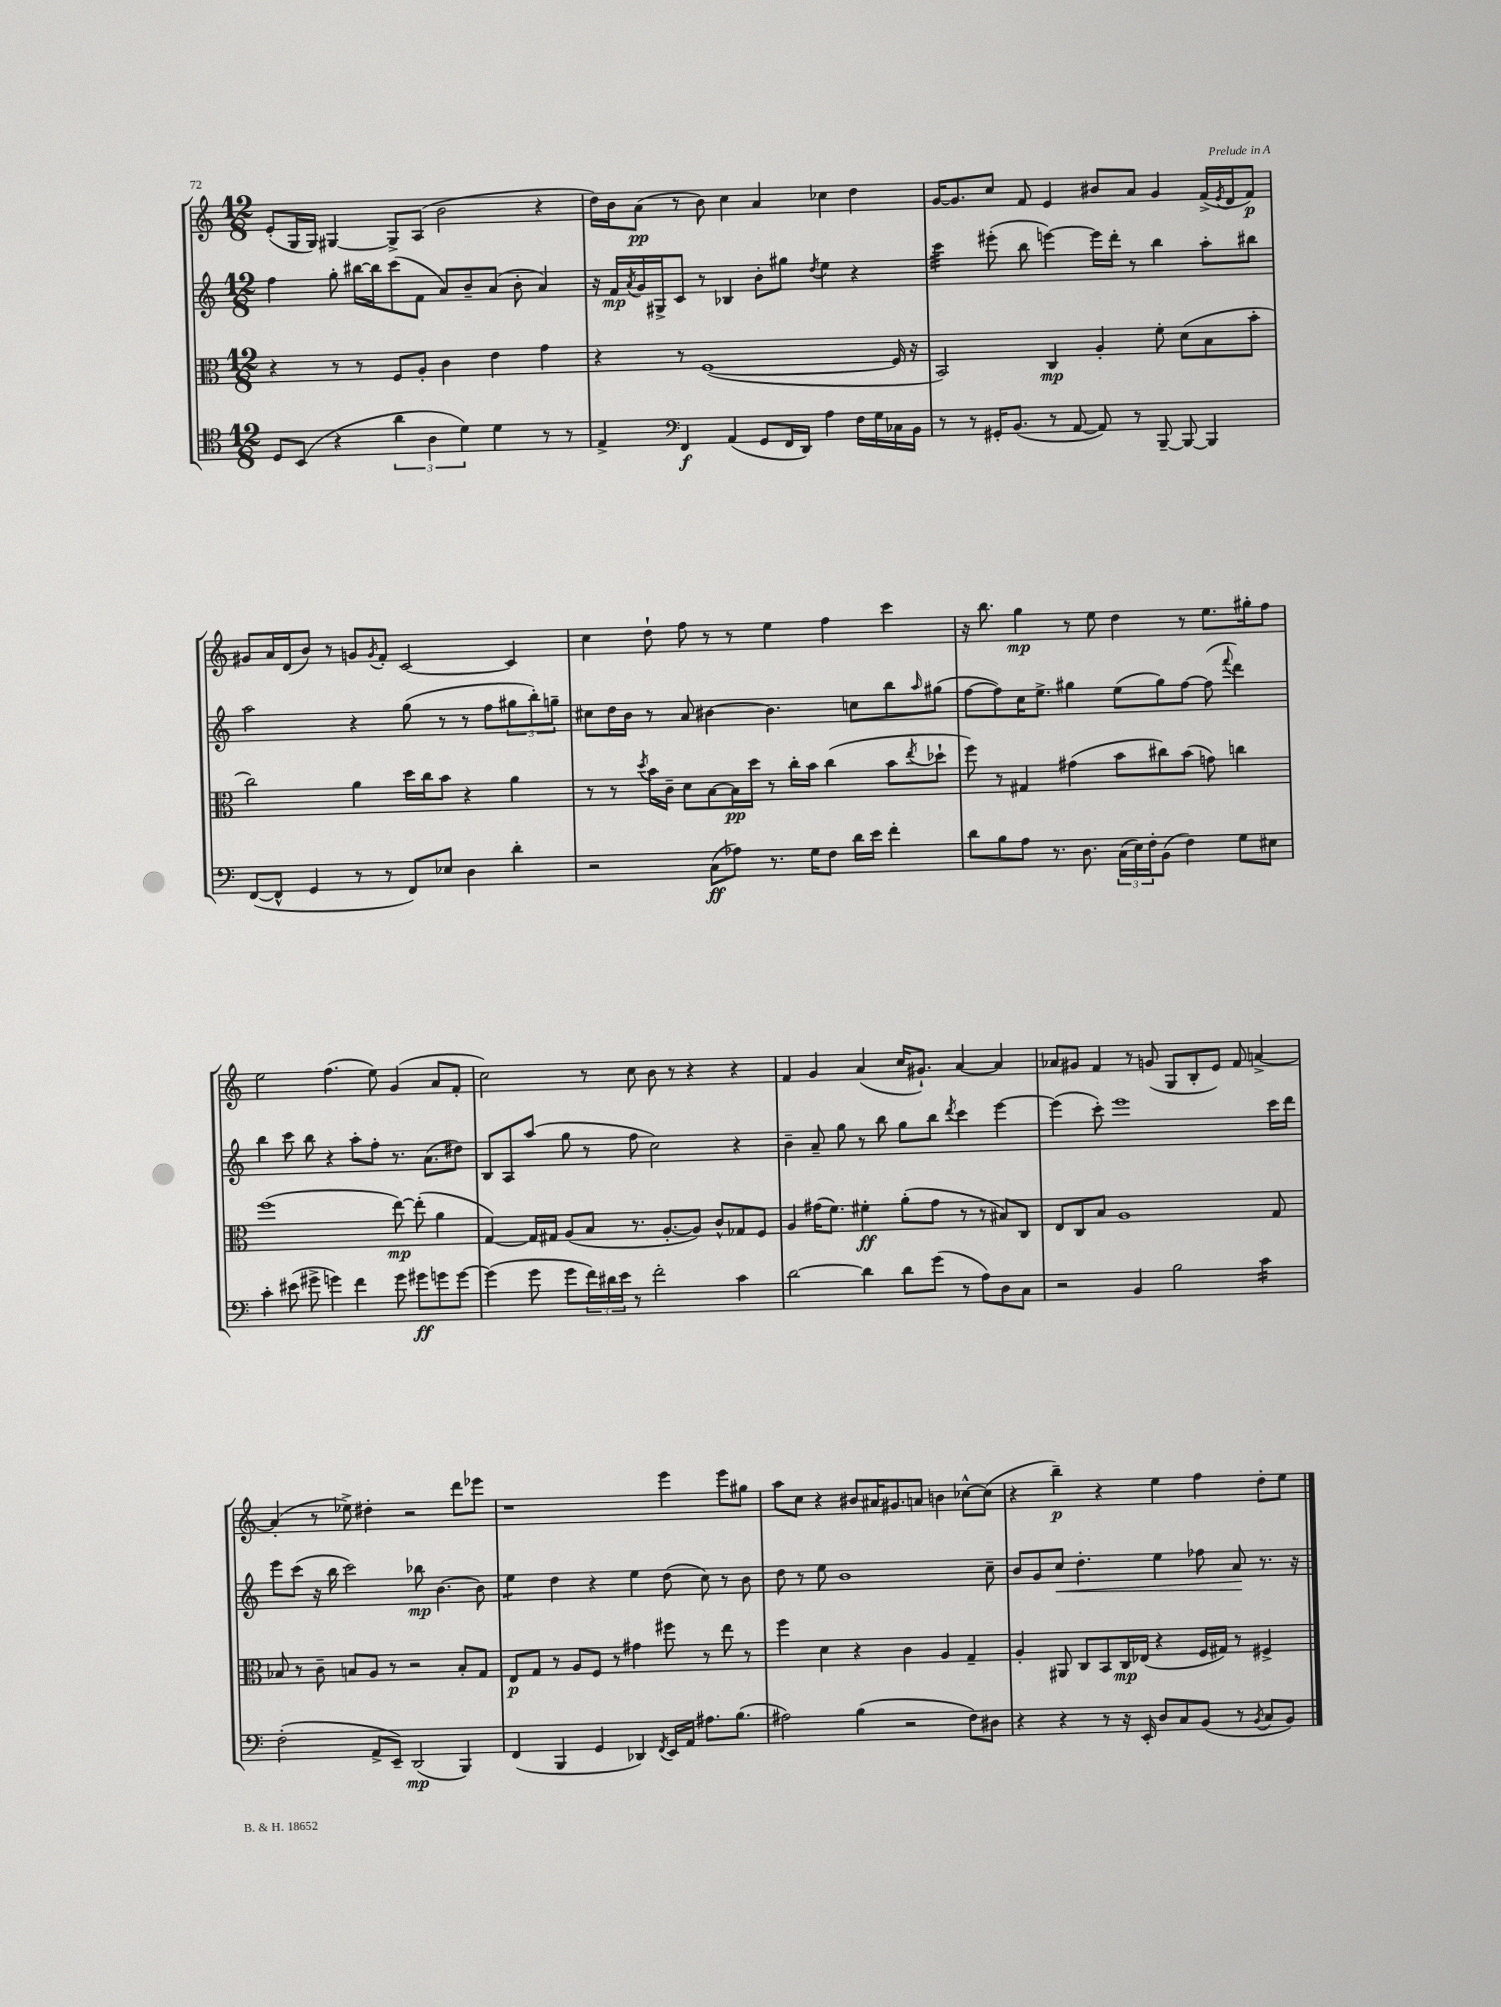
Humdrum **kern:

**kern	**dynam	**kern	**dynam	**kern	**dynam	**kern	**dynam
*part4	*part4	*part3	*part3	*part2	*part2	*part1	*part1
*staff4	*staff4	*staff3	*staff3	*staff2	*staff2	*staff1	*staff1
*clefC4	*	*clefC3	*	*clefG2	*	*clefG2	*
*k[]	*	*k[]	*	*k[]	*	*k[]	*
*M12/8	*	*M12/8	*	*M12/8	*	*M12/8	*
=27	=27	=27	=27	=27	=27	=27	=27
8D/L	.	4r	.	4ff\	.	(8e'/L	.
(8BB/J	.	.	.	.	.	16G/L	.
.	.	.	.	.	.	16G/JJ)	.
4r	.	8r	.	8gg'\	.	[4G#X/	.
.	.	8r	.	[16bb#X\LL	.	.	.
.	.	.	.	16bb#\J]	.	.	.
6a\	.	8F/L	.	(8ccc\	.	8G#^/L]	.
.	.	8A'/J	.	8f\J	.	(8A/J	.
6A\	.	.	.	.	.	.	.
.	.	4c\	.	8a/L)	.	2b\	.
6d\)	.	.	.	.	.	.	.
.	.	.	.	8b~/	.	.	.
4d\	.	4e\	.	(8a/J	.	.	.
.	.	.	.	8b'\	.	.	.
8r	.	4g\	.	4a/)	.	4r	.
8r	.	.	.	.	.	.	.
=28	=28	=28	=28	=28	=28	=28	=28
4E^/	.	4r	.	16r	.	16dd\LL)	.
.	.	.	.	16f/LL	mp	16b\J	.
.	.	.	.	8qa/	.	.	.
.	.	.	.	16g/	.	(8a\J	pp
.	.	.	.	16G#X^/J	.	.	.
*clefF4	*	*	*	*	*	*	*
4FF/	f	8r	.	8c/J	.	8r	.
.	.	([1F	.	8r	.	8b\)	.
(4AA/	.	.	.	4B-X/	.	4cc\	.
8GG/L	.	.	.	8b'\L	.	4a/	.
16FF/L	.	.	.	8gg#X\J	.	.	.
16DD/JJ)	.	.	.	.	.	.	.
.	.	.	.	8qdd/	.	.	.
4A\	.	.	.	4ee\	.	4cc-X\	.
16F\LL	.	.	.	4r	.	4dd\	.
16G\	.	.	.	.	.	.	.
16C-X\	.	16F/]	.	.	.	.	.
16BB\JJ	.	16r	.	.	.	.	.
=29	=29	=29	=29	=29	=29	=29	=29
*	*	*	*	*tremolo	*	*	*
8r	.	2BB/)	.	32ccc\LLL	.	[16g/KL	.
.	.	.	.	32ccc\	.	.	.
.	.	.	.	32ccc\	.	8.g/]	.
.	.	.	.	32ccc\	.	.	.
8r	.	.	.	32ccc\	.	.	.
.	.	.	.	32ccc\	.	.	.
.	.	.	.	32ccc\	.	.	.
.	.	.	.	32ccc\JJJ	.	.	.
*	*	*	*	*Xtremolo	*	*	*
16GG#X'/KL	.	.	.	(8eee#X'\	.	8cc/J	.
(8.BB/J	.	.	.	.	.	.	.
.	.	.	.	8bb\	.	8f/	.
8r	.	4C/	mp	[4eeen\)	.	4e/	.
[8AA/	.	.	.	.	.	.	.
8AA/])	.	4A'/	.	16eee\LL]	.	8b#X/L	.
.	.	.	.	16ddd'\JJ	.	.	.
8r	.	.	.	8r	.	8a/J	.
[8BBB~/	.	8f'\	.	4bb\	.	4g/	.
8BBB/_	.	(8d\L	.	.	.	.	.
4BBB/]	.	8B\	.	8aa'\L	.	(16f^/LL	.
.	.	.	.	.	.	8qe/	.
.	.	.	.	.	.	16d/J	.
.	.	8b'\J	.	8bb#X\J	.	8f/J)	p
!!LO:LB:g=z
=30	=30	=30	=30	=30	=30	=30	=30
([8FF/L	.	2cc\)	.	2aa\	.	8g#X/L	.
8FF^^/J]	.	.	.	.	.	16a/L	.
.	.	.	.	.	.	(16d/J	.
4GG/	.	.	.	.	.	8b/J)	.
.	.	.	.	.	.	8r	.
8r	.	4a\	.	4r	.	8gn/L	.
.	.	.	.	.	.	8qg/	.
8r	.	.	.	.	.	8f'/J	.
8FF/L)	.	16dd\LL	.	(8gg\	.	[2c/	.
.	.	16cc\J	.	.	.	.	.
8E-X/J	.	8b\J	.	8r	.	.	.
4D\	.	4r	.	8r	.	.	.
.	.	.	.	8ff\L	.	.	.
4d'\	.	4a\	.	12gg#X\	.	4c/]	.
.	.	.	.	12bb'\)	.	.	.
.	.	.	.	12ggn~\J	.	.	.
=31	=31	=31	=31	=31	=31	=31	=31
2r	.	8r	.	8cc#X\L	.	4cc\	.
.	.	8r	.	16dd\L	.	.	.
.	.	.	.	16b\JJ	.	.	.
.	.	8qdd/	.	.	.	.	.
.	.	16b\LL	.	8r	.	8dd`\	.
.	.	16c~\JJ	.	.	.	.	.
.	.	8d\L	.	8a/	.	8ff\	.
(8C\L	ff	[8B\	.	[4b#X\	.	8r	.
8A-X\J)	.	16B\L]	pp	.	.	8r	.
.	.	16dd\JJ	.	.	.	.	.
8.r	.	8r	.	4.b#\]	.	4ee\	.
.	.	16cc'\LL	.	.	.	.	.
16G\KL	.	16b\JJ	.	.	.	.	.
8F\J	.	(4cc\	.	.	.	4ff\	.
16d\LL	.	.	.	8ccn\L	.	.	.
16e\JJ	.	.	.	.	.	.	.
4f'\	.	8b\L	.	8bb\	.	4ccc\	.
.	.	8qee/	.	16qqaa/	.	.	.
.	.	8dd-X`\J	.	(8gg#X\J	.	.	.
=32	=32	=32	=32	=32	=32	=32	=32
8d\L	.	8ff\)	.	[8ff\L	.	16r	.
.	.	.	.	.	.	8.bb\	.
8B\	.	8r	.	8ff\])	.	.	.
8A\J	.	4G#X/	.	16cc\K	.	4gg\	mp
.	.	.	.	8.ee^\J	.	.	.
8.r	.	.	.	.	.	.	.
.	.	(4g#X\	.	4gg#X\	.	8r	.
8.D\	.	.	.	.	.	.	.
.	.	.	.	.	.	8ee\	.
(24C\LL	.	8b\L	.	(8ee\L	.	4dd\	.
24E\)	.	.	.	.	.	.	.
24F'\J	.	.	.	.	.	.	.
(8BB\J	.	8cc#X\)	.	8gg#\)	.	.	.
4F\)	.	(8b\J	.	[8ff\J	.	8r	.
.	.	8gn\)	.	(8ff\]	.	8.ee\L	.
.	.	.	.	8qqfff/	.	.	.
8G\L	.	4ccn\	.	4ddd\)	.	.	.
.	.	.	.	.	.	16gg#X'\k	.
8E#X\J	.	.	.	.	.	8ff\J	.
!!LO:LB:g=z
=33	=33	=33	=33	=33	=33	=33	=33
4c'\	.	(1ff	.	4bb\	.	2ee\	.
(8e#X\	.	.	.	8ccc\	.	.	.
8g#X^\	.	.	.	8bb\	.	.	.
4gn\)	.	.	.	4r	.	(4.ff\	.
4f\	.	.	.	8aa'\L	.	.	.
.	.	.	.	8ff'\J	.	8ee\)	.
8g\	.	[8ee\)	mp	8.r	.	(4g/	.
8g#X\L	ff	(8ee'\]	.	.	.	.	.
.	.	.	.	(8.a\L	.	.	.
8gn\	.	4a\	.	.	.	8a/L	.
[8g\J	.	.	.	8dd#X\J)	.	8f'/J	.
=34	=34	=34	=34	=34	=34	=34	=34
(4g\]	.	[4G/)	.	8B/L	.	2cc\)	.
.	.	.	.	8A/	.	.	.
8g\	.	16G/LL]	.	(8aa/J	.	.	.
.	.	16G#X/JJ	.	.	.	.	.
8g\L	.	(8A/L	.	8gg\	.	.	.
24f\L)	.	8B/J	.	8r	.	8r	.
24d#X\	.	.	.	.	.	.	.
24e\JJ	.	.	.	.	.	.	.
8r	.	8.r	.	8ff\	.	8cc\	.
2f'\	.	.	.	2cc\)	.	8b\	.
.	.	[8.A'/L	.	.	.	.	.
.	.	.	.	.	.	8r	.
.	.	8A/J])	.	.	.	4r	.
.	.	8c^^/L	.	.	.	.	.
4c\	.	8G-X/	.	4r	.	4r	.
.	.	8F/J	.	.	.	.	.
=35	=35	=35	=35	=35	=35	=35	=35
[2d\	.	4A/	.	4b~\	.	4f/	.
.	.	(16g#X\KL	.	8a~/	.	4g/	.
.	.	8.f\J)	.	.	.	.	.
.	.	.	.	8gg\	.	.	.
4d\]	.	4f#X'\	ff	8r	.	(4a/	.
.	.	.	.	8bb\	.	.	.
8d\L	.	(8a'\L	.	8gg\L	.	16cc/KL	.
.	.	.	.	.	.	8.g#X`/J)	.
(8g\J	.	8g#\J	.	8bb\J	.	.	.
.	.	.	.	8qddd/	.	.	.
8r	.	8r	.	4ccc\	.	[4a/	.
8A\L)	.	8r	.	.	.	.	.
8D\	.	8B#X/L)	.	[4eee\	.	4a/]	.
8C\J	.	8C/J	.	.	.	.	.
=36	=36	=36	=36	=36	=36	=36	=36
2r	.	8E/L	.	(4eee\]	.	8a-X/L	.
.	.	8C/	.	.	.	8g#X/J	.
.	.	8B/J	.	8ccc'\)	.	4f/	.
.	.	1A	.	1eee	.	.	.
4BB/	.	.	.	.	.	8r	.
.	.	.	.	.	.	(8gn/	.
2B\	.	.	.	.	.	8G/L	.
.	.	.	.	.	.	8B'/	.
.	.	.	.	.	.	8e/J)	.
.	.	.	.	.	.	8f/	.
*tremolo	*	*	*	*	*	*	*
16c\LL	.	.	.	.	.	[4an^/	.
16c\	.	.	.	.	.	.	.
16c\	.	8G/	.	16ccc\LL	.	.	.
16c\JJ	.	.	.	16ddd\JJ	.	.	.
*Xtremolo	*	*	*	*	*	*	*
!!LO:LB:g=z
=37	=37	=37	=37	=37	=37	=37	=37
(2F'\	.	8B-X/	.	8eee\L	.	(4a'/]	.
.	.	8r	.	(8ccc\J	.	.	.
.	.	8c~\	.	16r	.	8r	.
.	.	.	.	16bb\	.	.	.
.	.	8Bn/L	.	2ccc\)	.	8ee-X^\)	.
8AA^/L	.	8A/J	.	.	.	4dd#X'\	.
8EE~/J)	.	8r	.	.	.	.	.
(2DD/	mp	2r	.	.	.	2r	.
.	.	.	.	8bb-X\	mp	.	.
.	.	.	.	[4.b\	.	.	.
4BBB/)	.	8B'/L	.	.	.	8ddd\L	.
.	.	8G/J	.	8b\]	.	8eee-X\J	.
=38	=38	=38	=38	=38	=38	=38	=38
*	*	*	*	*tremolo	*	*	*
(4FF/	.	8E/L	p	8ee\L	.	1r	.
.	.	8G/J	.	8ee\J	.	.	.
*	*	*	*	*Xtremolo	*	*	*
4BBB/	.	8r	.	4dd\	.	.	.
.	.	8A/L	.	.	.	.	.
4GG/	.	8F/J	.	4r	.	.	.
.	.	8r	.	.	.	.	.
4DD-X/)	.	4g#X\	.	4ee\	.	.	.
8qFF/	.	.	.	.	.	.	.
16EE/LL	.	8ff#X\	.	(8dd\	.	4eee\	.
16AA/JJ	.	.	.	.	.	.	.
8.A#X\L	.	8r	.	8cc\)	.	.	.
.	.	8ee\	.	8r	.	8eee\L	.
(8.B\J	.	.	.	.	.	.	.
.	.	8r	.	8b\	.	8gg#X\J	.
=39	=39	=39	=39	=39	=39	=39	=39
2A#X\)	.	4ff\	.	8dd\	.	8aa\L	.
.	.	.	.	8r	.	8cc\J	.
.	.	4d\	.	8ee\	.	4r	.
.	.	.	.	1b	.	.	.
(4B\	.	4r	.	.	.	8b#X/L	.
.	.	.	.	.	.	16a#X/K	.
.	.	.	.	.	.	8.g#X/	.
2r	.	4c\	.	.	.	.	.
.	.	.	.	.	.	8an/J	.
.	.	4A/	.	.	.	4bn\	.
8F\L)	.	4G~/	.	.	.	[8cc-X^^\L	.
8D#X\J	.	.	.	8cc~\	.	(8cc-\J]	.
=40	=40	=40	=40	=40	=40	=40	=40
4r	.	4A'/	.	8b/L	.	4r	.
.	.	.	.	8g/	.	.	.
!	!	!	!	!	!LO:HP:b	!	!
4r	.	8AA#X/	.	8cc/J	<	4bb~\)	p
.	.	8C/L	.	4.dd'\	.	.	.
8r	.	8BB/	.	.	.	4r	.
16r	.	16C/L	mp	.	.	.	.
16EE'/	.	(16E-X/JJ	.	.	.	.	.
8D/L	.	4r	.	4ee\	.	4ee\	.
8C/	.	.	.	.	.	.	.
(8BB/J	.	16F/LL	.	8ff-X\	.	4ff\	.
.	.	16G#X/JJ)	.	.	.	.	.
8r	.	8r	.	8a/	.	.	.
8qBB/	.	.	.	.	.	.	.
8C/L	.	4F#X^/	.	8.r	[	8dd'\L	.
8BB/J)	.	.	.	.	.	8ee\J	.
.	.	.	.	16r	.	.	.
==	==	==	==	==	==	==	==
*-	*-	*-	*-	*-	*-	*-	*-
